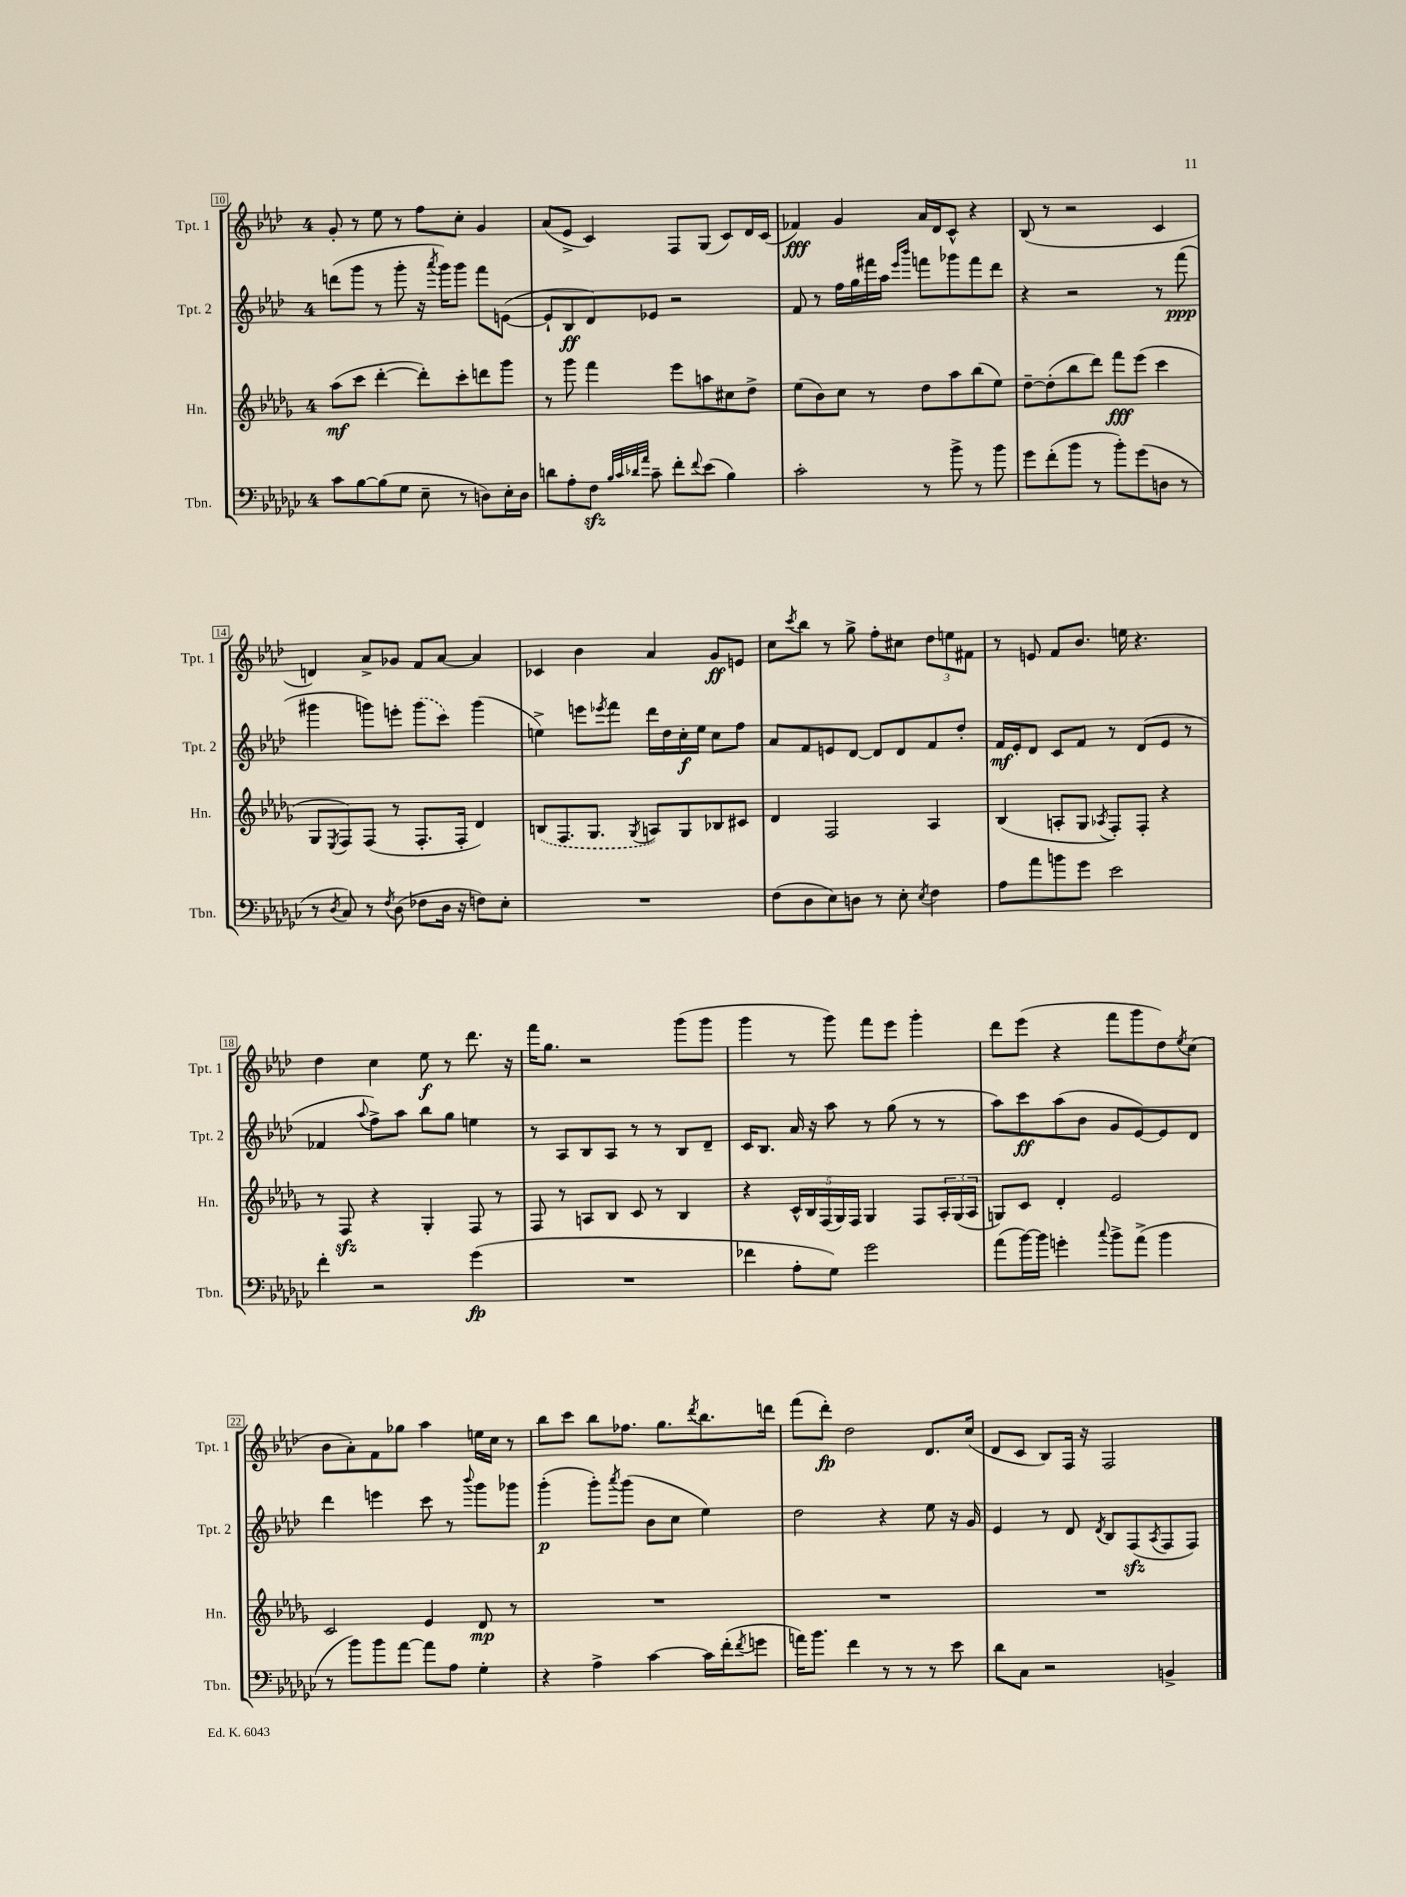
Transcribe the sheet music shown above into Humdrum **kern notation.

**kern	**dynam	**kern	**dynam	**kern	**dynam	**kern	**dynam
*part4	*part4	*part3	*part3	*part2	*part2	*part1	*part1
*staff4	*staff4	*staff3	*staff3	*staff2	*staff2	*staff1	*staff1
*I"Tbn.	*	*I"Hn.	*	*I"Tpt. 2	*	*I"Tpt. 1	*
*I'Tbn.	*	*I'Hn.	*	*I'Tpt. 2	*	*I'Tpt. 1	*
*clefF4	*	*clefG2	*	*clefG2	*	*clefG2	*
*k[b-e-a-d-g-c-]	*	*k[b-e-a-d-g-]	*	*k[b-e-a-d-]	*	*k[b-e-a-d-]	*
*M4/4	*	*M4/4	*	*M4/4	*	*M4/4	*
=10	=10	=10	=10	=10	=10	=10	=10
8c-\L	.	(8aa-\L	mf	(8dddn\L	.	8g'/	.
[8B-\	.	8ccc\J	.	8ggg\J	.	8r	.
(8B-\]	.	[4ddd-'\	.	8r	.	8ee-\	.
8G-\J	.	.	.	8ggg'\	.	8r	.
8E-~\	.	8ddd-'\L])	.	16r	.	8ff\L	.
.	.	.	.	8qaaa-/	.	.	.
.	.	.	.	16ggg\KL)	.	.	.
8r	.	8ccc'\	.	8ggg\J	.	8cc'\J	.
8Dn\L)	.	8dddn\	.	8fff\L	.	4g/	.
16E-'\L	.	8ggg-\J	.	([8en\J	.	.	.
16D\JJ	.	.	.	.	.	.	.
=11	=11	=11	=11	=11	=11	=11	=11
8dn\L	.	8r	.	8e`/L]	.	(8a-/L	.
8A-'\	.	8ggg-\	.	8B-/	ff	8e-^/J	.
8Fzz\J	.	4fff\	.	8d-/)	.	4c/)	.
32qqB-/LLL	.	.	.	.	.	.	.
32qqc-/	.	.	.	.	.	.	.
32qqd-X/	.	.	.	.	.	.	.
32qqa-/JJJ	.	.	.	.	.	.	.
8c-~\	.	.	.	8e-X/J	.	.	.
8f'\L	.	8eee-\L	.	2r	.	8F/L	.
8qqf/	.	.	.	.	.	.	.
(8e-\J	.	8aan\	.	.	.	(8G/J	.
4B-\)	.	8cc#X\	.	.	.	8c/L)	.
.	.	8dd-^\J	.	.	.	16d-/L	.
.	.	.	.	.	.	(16c/JJ	.
=12	=12	=12	=12	=12	=12	=12	=12
2c-'\	.	(8ee-\L	.	8f/	.	4f-X/)	fff
.	.	8b-\)	.	8r	.	.	.
.	.	8cc\J	.	16ff\LL	.	4g/	.
.	.	.	.	16gg\	.	.	.
.	.	8r	.	16fff#X\	.	.	.
.	.	.	.	16aa-\JJ	.	.	.
.	.	.	.	16qqeee-/LL	.	.	.
.	.	.	.	16qqbbb-/JJ	.	.	.
8r	.	8dd-\L	.	8fffn\L	.	16a-/LL	.
.	.	.	.	.	.	16d-/J	.
8b-^\	.	8aa-\	.	8ggg-X\	.	8c^^/J	.
8r	.	(8bb-\	.	8fff\	.	4r	.
8b-\	.	8ee-\J)	.	8ddd-\J	.	.	.
=13	=13	=13	=13	=13	=13	=13	=13
8g-\L	.	[8dd-~\L	.	4r	.	(8B-/	.
(8f'\	.	(8dd-'\]	.	.	.	8r	.
8b-\J	.	8bb-\	.	2r	.	2r	.
8r	.	8ddd-\J)	.	.	.	.	.
8b-'\L)	.	8fff\L	fff	.	.	.	.
(8g-\	.	(8eee-\J	.	.	.	.	.
8Dn\J	.	4ccc\	.	8r	.	4c/	.
8r	.	.	.	(8fff\	ppp	.	.
!!LO:LB:g=z
=14	=14	=14	=14	=14	=14	=14	=14
8r	.	8G-/L	.	4ggg#X\	.	4dn/)	.
8qD-/	.	8qE-/	.	.	.	.	.
8C-/)	.	8F/)	.	.	.	.	.
8r	.	(8F/J	.	8gggn\L)	.	8a-^/L	.
8qF/	.	.	.	.	.	.	.
(8D-\	.	8r	.	8eeen'\J	.	8g-X/J	.
8F-X\L	.	8.F'/L	.	(8ggg\L	.	8f/L	.
16D-\Jk	.	.	.	8ccc\J)	.	[8a-/J	.
16r	.	16F'/Jk	.	.	.	.	.
8Fn\L)	.	4d-/)	.	(4ggg\	.	4a-/]	.
8E-'\J	.	.	.	.	.	.	.
=15	=15	=15	=15	=15	=15	=15	=15
1r	.	(8Bn/L	.	4een^\)	.	4c-X/	.
.	.	8.F/	.	.	.	.	.
.	.	.	.	8eeen\L	.	4b-\	.
.	.	8.G-/J	.	.	.	.	.
.	.	.	.	8qeee-X/	.	.	.
.	.	.	.	8fff\J	.	.	.
.	.	8qG-/	.	.	.	.	.
.	.	8An/L)	.	16ddd-\LL	.	4a-/	.
.	.	.	.	16dd-\	.	.	.
.	.	8G-/	.	16cc'\	f	.	.
.	.	.	.	16ee\JJ	.	.	.
.	.	8B-X/	.	8cc\L	.	8g/L	ff
.	.	8c#X/J	.	8ff\J	.	8en/J	.
=16	=16	=16	=16	=16	=16	=16	=16
(8F\L	.	4d-/	.	8a-/L	.	8cc\L	.
.	.	.	.	.	.	8qccc/	.
8D-\	.	.	.	8f/	.	8bb-\J	.
8E-\)	.	2F/	.	8en/	.	8r	.
8Dn\J	.	.	.	[8d-/J	.	8gg^\	.
8r	.	.	.	8d-/L]	.	8ff'\L	.
8E-'\	.	.	.	8d-/	.	8cc#X\J	.
8qE-/	.	.	.	.	.	.	.
4F\	.	4A-/	.	8f/	.	12dd-\L	.
.	.	.	.	.	.	12een\	.
.	.	.	.	8dd-'/J	.	.	.
.	.	.	.	.	.	12f#X\J	.
=17	=17	=17	=17	=17	=17	=17	=17
8A-\L	.	(4B-/	.	16f/LL	mf	8r	.
.	.	.	.	16e-'/J	.	.	.
8a-\	.	.	.	8d-/J	.	8en/	.
8bn\	.	8An'/L	.	8c/L	.	8f/L	.
8g-\J	.	8G-/J	.	8f/J	.	8.b-/J	.
.	.	8qA-X/	.	.	.	.	.
2e-\	.	8F'/L)	.	8r	.	.	.
.	.	.	.	.	.	16een\	.
.	.	8F'/J	.	(8d-/L	.	4.r	.
.	.	4r	.	8e-/J	.	.	.
.	.	.	.	8r	.	.	.
!!LO:LB:g=z
=18	=18	=18	=18	=18	=18	=18	=18
4f'\	.	8r	.	4f-X/	.	4dd-\	.
.	.	8Fzz/	.	.	.	.	.
.	.	.	.	8qqaa-/	.	.	.
2r	.	4r	.	8ff^\L)	.	4cc\	.
.	.	.	.	8aa-\J	.	.	.
.	.	4G-'/	.	8bb-\L	.	8ee-\	f
.	.	.	.	8gg\J	.	8r	.
(4g-\	fp	8F/	.	4een\	.	8.ddd-\	.
.	.	8r	.	.	.	.	.
.	.	.	.	.	.	16r	.
=19	=19	=19	=19	=19	=19	=19	=19
1r	.	8F/	.	8r	.	16fff\KL	.
.	.	.	.	.	.	8.gg\J	.
.	.	8r	.	8A-/L	.	.	.
.	.	8An/L	.	8B-/	.	2r	.
.	.	8B-/J	.	8A-/J	.	.	.
.	.	8c/	.	8r	.	.	.
.	.	8r	.	8r	.	.	.
.	.	4B-/	.	8B-/L	.	(8ggg\L	.
.	.	.	.	8d-~/J	.	8ggg\J	.
=20	=20	=20	=20	=20	=20	=20	=20
4f-X\	.	4r	.	16c/KL	.	4ggg\	.
.	.	.	.	8.B-/J	.	.	.
8A-'\L	.	20c^^/LL	.	16a-/	.	8r	.
.	.	20B-/	.	.	.	.	.
.	.	.	.	16r	.	.	.
.	.	(20F/	.	.	.	.	.
8G-\J)	.	.	.	8aa-\	.	8ggg\)	.
.	.	20G-/)	.	.	.	.	.
.	.	20F/JJ	.	.	.	.	.
2g-\	.	4G-/	.	8r	.	8fff\L	.
.	.	.	.	(8gg\	.	8eee-\J	.
.	.	8F/L	.	8r	.	4ggg'\	.
.	.	24A-'/L	.	8r	.	.	.
.	.	(24G-/	.	.	.	.	.
.	.	24A-/JJ	.	.	.	.	.
=21	=21	=21	=21	=21	=21	=21	=21
(8a-\L	.	8Gn/L)	.	8aa-\L)	.	8ddd-\L	.
[16b-\L)	.	8c/J	.	8ccc\	ff	(8eee-\J	.
16b-\JJ]	.	.	.	.	.	.	.
4gn'\	.	4d-'/	.	(8aa-\	.	4r	.
.	.	.	.	8b-\J	.	.	.
8qqcc-/	.	.	.	.	.	.	.
8b-^\L	.	2e-/	.	8g/L	.	8fff\L	.
(8a-^\J	.	.	.	[8e-/)	.	8ggg\	.
4b-\	.	.	.	8e-/]	.	8dd-\)	.
.	.	.	.	.	.	8qee-/	.
.	.	.	.	8d-/J	.	(8cc\J	.
!!LO:LB:g=z
=22	=22	=22	=22	=22	=22	=22	=22
8r	.	2c/	.	4ddd-\	.	8b-\L	.
8b-\L)	.	.	.	.	.	8a-'\)	.
8b-\	.	.	.	4eeen\	.	8f\	.
[8a-\J	.	.	.	.	.	8gg-X\J	.
8a-\L]	.	4e-/	.	8ccc\	.	4aa-\	.
8A-\J	.	.	.	8r	.	.	.
.	.	.	.	8qqbbb-/	.	.	.
4G-'\	.	8d-/	mp	8ggg\L	.	16een\LL	.
.	.	.	.	.	.	16cc\JJ	.
.	.	8r	.	8ggg-X\J	.	8r	.
=23	=23	=23	=23	=23	=23	=23	=23
4r	.	1r	.	(4ggg'\	p	8bb-\L	.
.	.	.	.	.	.	8ccc\J	.
4A-^\	.	.	.	8ggg'\L)	.	8bb-\L	.
.	.	.	.	8qaaa-/	.	.	.
.	.	.	.	(8ggg\J	.	8.ff-X\J	.
[4c-\	.	.	.	8b-\L	.	.	.
.	.	.	.	.	.	8.gg\L	.
.	.	.	.	8cc\J	.	.	.
.	.	.	.	.	.	8qddd-/	.
16c-\LL]	.	.	.	4ee-\)	.	8.bb-\	.
(16f'\J	.	.	.	.	.	.	.
8qf/	.	.	.	.	.	.	.
8gn\J	.	.	.	.	.	.	.
.	.	.	.	.	.	16dddn\Jk	.
=24	=24	=24	=24	=24	=24	=24	=24
16an\KL)	.	1r	.	2dd-\	.	(8fff\L	.
8.b-\J	.	.	.	.	.	.	.
.	.	.	.	.	.	8ddd-'\J)	fp
4f\	.	.	.	.	.	2dd-\	.
8r	.	.	.	4r	.	.	.
8r	.	.	.	.	.	.	.
8r	.	.	.	8ee-\	.	8.d-/L	.
8e-\	.	.	.	16r	.	.	.
.	.	.	.	16g/	.	(16cc/Jk	.
=25	=25	=25	=25	=25	=25	=25	=25
8d-\L	.	1r	.	4e-/	.	8d-/L	.
8C-\J	.	.	.	.	.	8c/J	.
2r	.	.	.	8r	.	8B-/L)	.
.	.	.	.	8d-/	.	16F/Jk	.
.	.	.	.	.	.	16r	.
.	.	.	.	8qd-/	.	.	.
.	.	.	.	8B-/L	.	2F/	.
.	.	.	.	(8Fzz/	.	.	.
.	.	.	.	8qA-/	.	.	.
4BBn^/	.	.	.	8F/	.	.	.
.	.	.	.	8F/J)	.	.	.
==	==	==	==	==	==	==	==
*-	*-	*-	*-	*-	*-	*-	*-
